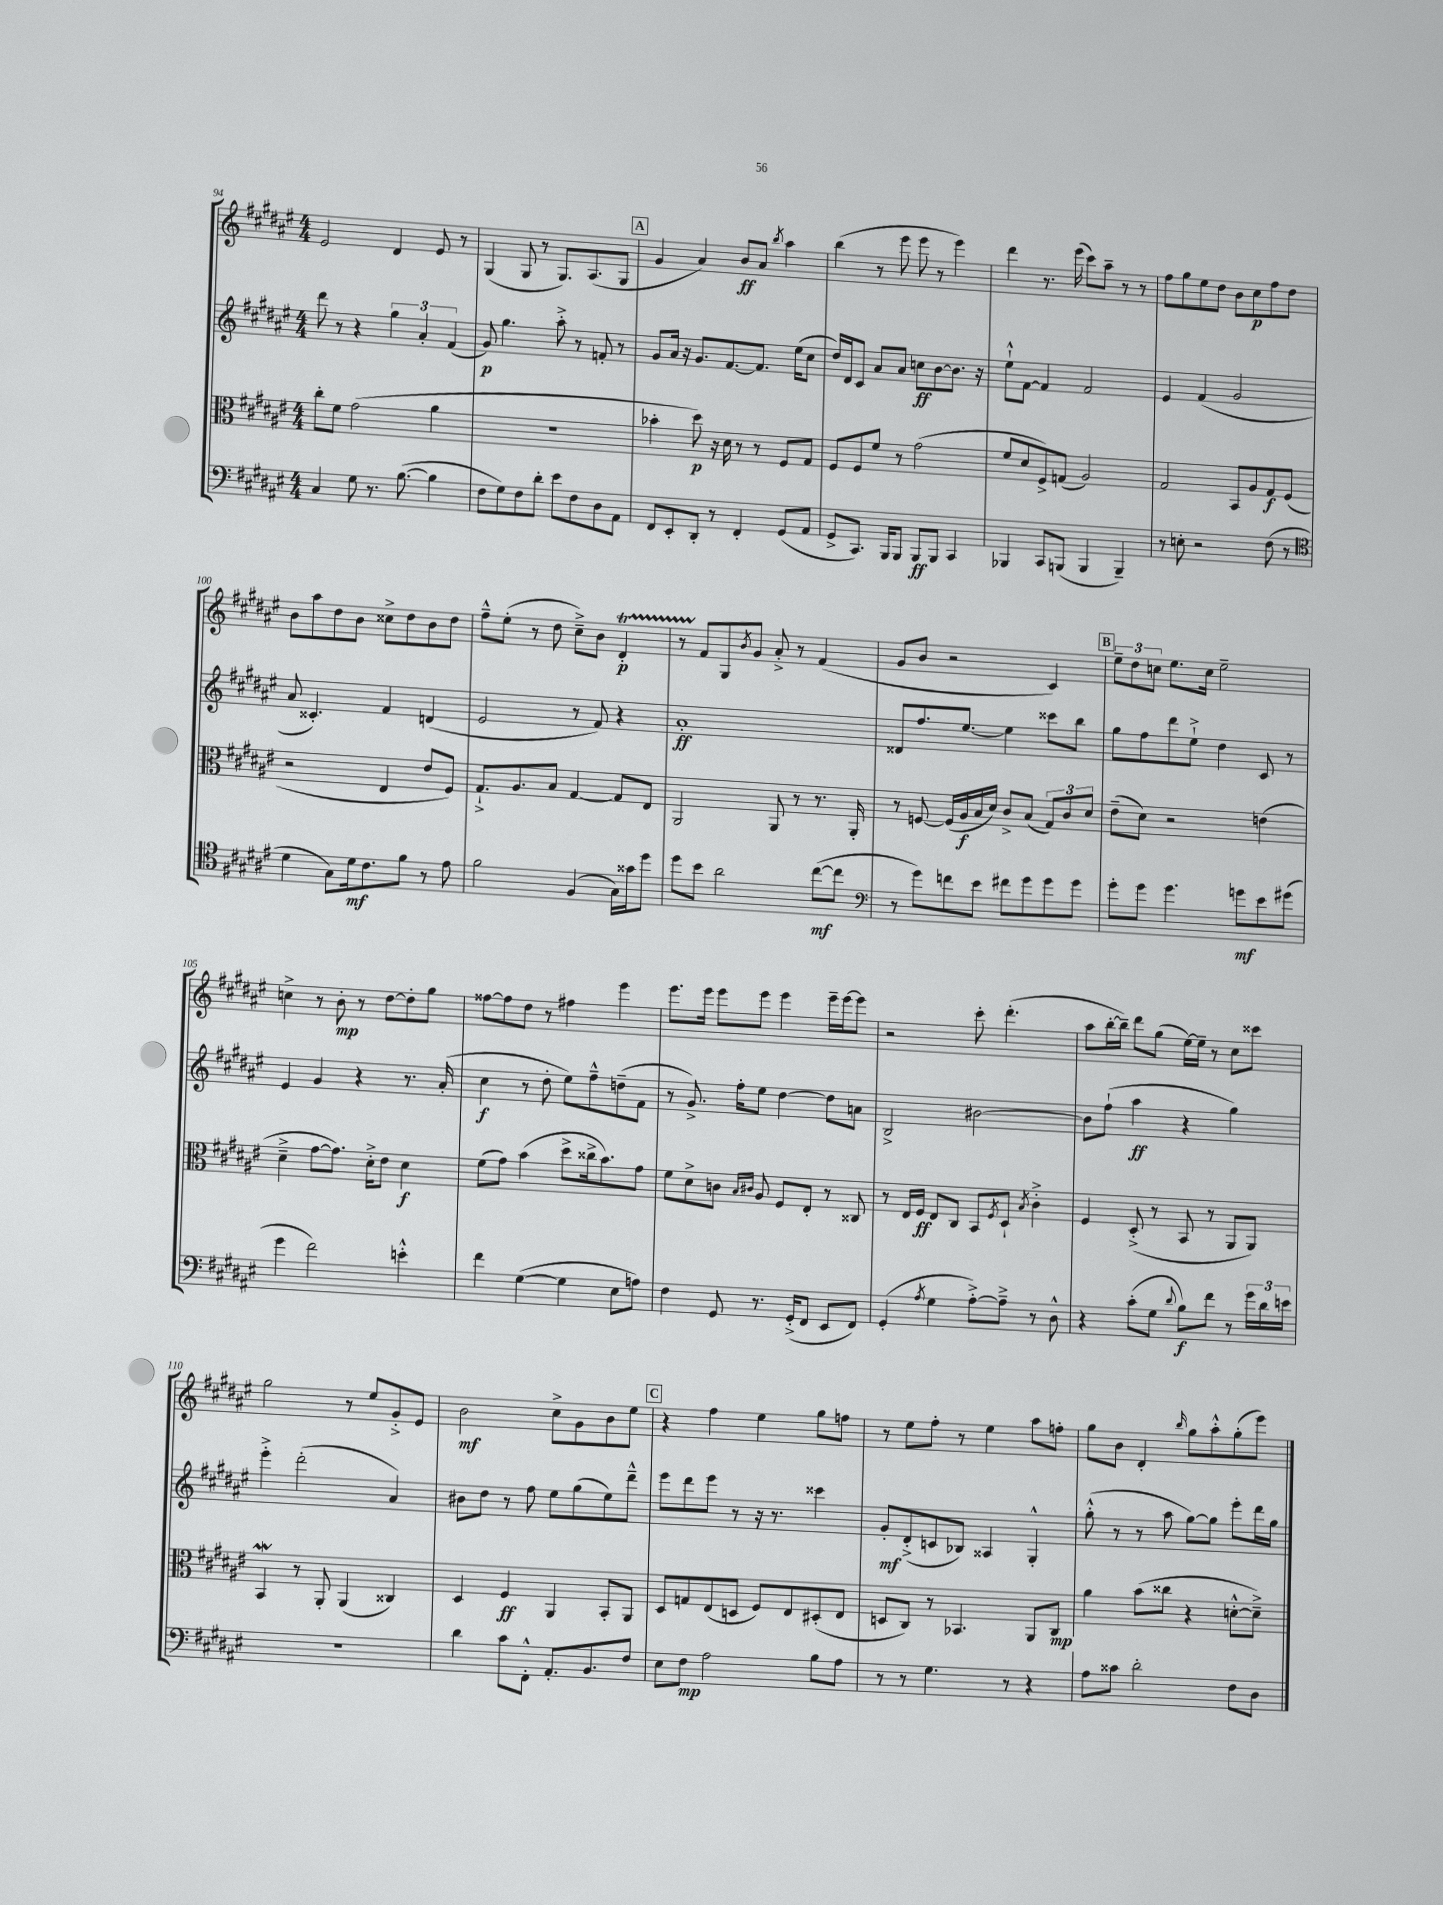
<<
\new StaffGroup <<
\new Staff = "s0" {
    \clef treble \key fis \major \numericTimeSignature \time 4/4
    eis'2 dis'4 eis'8 r8 |
    gis4( gis8 r8 gis8.) ais8.( gis8 |
    \mark \markup { \box "A" } gis'4 ais'4) b'8\ff ais'8 \acciaccatura { b''8 } ais''4 |
    b''4( r8 eis'''8 eis'''8 r8 eis'''4) |
    dis'''4 r8. eis'''16( cis'''8) ais''8-- r8 r8 |
    fis''8 gis''8 eis''8 dis''8 b'8 cis''8\p fis''8 dis''8 |
    b'8 ais''8 dis''8 b'8 cisis''8-> dis''8 b'8 dis''8 |
    fis''8---^ eis''8-.( r8 dis''8 cis''8--->) b'8 dis'4-.\startTrillSpan\p |
    r8 fis'8\stopTrillSpan gis8 \acciaccatura { b'8 } gis'8 ais'8-.-> r8 fis'4( |
    gis'8 b'8 r2 cis'4) |
    \mark \markup { \box "B" } \tuplet 3/2 { eis''8-- dis''8 c''8 } eis''8. c''16 eis''2-- |
    c''4-> r8 b'8-.\mp r8 dis''8~ dis''8-. gis''8 |
    fisis''8~ fisis''8 dis''8 r8 fis''4 eis'''4 |
    eis'''8. eis'''16 eis'''8 eis'''8 eis'''4 eis'''16-- eis'''16~ eis'''8 |
    r2 cis'''8-. dis'''4.-.( |
    ais''8 b''16~-. b''16--) dis'''8 gis''8( eis''16~) eis''16-- r8 cis''8 cisis'''8 |
    gis''2 r8 eis''8 gis'8-.-> eis'8 |
    b'2\mf cis''8-> gis'8 b'8 eis''8 |
    \mark \markup { \box "C" } r4 fis''4 eis''4 gis''8 f''8 |
    r8 eis''8 fis''8-. r8 eis''4 ais''8 f''8-. |
    gis''8 b'8 dis'4-. \grace { b''16 } gis''8 ais''8-.-^ gis''8-.( eis'''8) \bar "|." |
}
\new Staff = "s1" {
    \clef treble \key fis \major \numericTimeSignature \time 4/4
    dis'''8 r8 r4 \tuplet 3/2 { gis''4 ais'4-. fis'4( } |
    gis'8\p) gis''4. ais''8-.-> r8 f'8-. r8 |
    \mark \markup { \box "A" } gis'8 ais'16 r16 gis'8. fis'8.~ fis'8. eis''16( cis''8 |
    dis''16) dis'16 cis'8 ais'8 ais'8 c''8\ff b'8~ b'8. r16 |
    eis''8-!-^ fis'8~ fis'4 fis'2 |
    eis'4 fis'4( gis'2 |
    ais'8 cisis'4.-.) fis'4 d'4( |
    eis'2 r8 fis'8) r4 |
    ais'1-.\ff |
    disis'8 fis''8. eis''8.~ eis''4 cisis'''8 b''8 |
    \mark \markup { \box "B" } gis''8 fis''8 dis'''8 eis''8-!-> dis''4 cis'8 r8 |
    eis'4 gis'4 r4 r8. ais'16-.( |
    cis''4\f r8 dis''8-. eis''8) fis''8---^ d''8--( fis'8 |
    r8 gis'8.->) fis''16-. eis''8 dis''4~ dis''8 a'8 |
    b2-> bis'2~ |
    bis'8 fis''8-!( ais''4\ff r4 gis''4) |
    eis'''4-.-> dis'''2-.( ais'4) |
    bis'8 dis''8 r8 fis''8 eis''8 gis''8( eis''8) dis'''8---^ |
    \mark \markup { \box "C" } eis'''8 dis'''8 eis'''8 r8 r16 r8. cisis'''4 |
    gis'8-.\mf dis'8-.->( c'8 bes8) aisis4 gis4-.-^ |
    gis''8-.-^( r8 r8 ais''8 gis''8~) gis''8 eis'''8-. dis'''16 gis''16 \bar "|." |
}
\new Staff = "s2" {
    \clef alto \key fis \major \numericTimeSignature \time 4/4
    cis''8-. fis'8 gis'2( ais'4 |
    R1 |
    \mark \markup { \box "A" } bes'4-. dis''8\p) r16 dis'16 r8 r8 fis8 gis8 |
    fis8 fis8 fis'8 r8 gis'2( |
    fis'8 dis'8 fis8->) g8( ais2) |
    gis2 b,8 ais8 gis8\f fis8( |
    r2 eis4 eis'8 fis8) |
    gis8.-!-> ais8. b8 gis4~ gis8 eis8 |
    ais,2 ais,8 r8 r8. ais,16-. |
    r8 f8~ f16( ais16\f b16 dis'16) cis'8-> b8( \tuplet 3/2 { gis8) cis'8 dis'8 } |
    \mark \markup { \box "B" } eis'8--( dis'8) r2 e'4( |
    dis'4---> gis'8~ gis'8.) dis'16-.-> eis'8 dis'4\f |
    fis'8( gis'8) b'4( dis''8-> cisis''16-> b'8.) gis'8 |
    fis'8 dis'8-> c'8 \grace { b16 cis'16 } ais8 fis8 eis8-. r8 cisis8 |
    r8 eis16 fis16\ff eis8 cis8 b,8 \acciaccatura { fis8 } dis8-! \acciaccatura { b8 } cis'4-.-> |
    fis4 dis8-.->( r8 b,8 r8 ais,8 ais,8) |
    b,4\mordent r8 ais,8-. ais,4( cisis4) |
    dis4 fis4\ff ais,4 b,8-. ais,8 |
    \mark \markup { \box "C" } dis8 g8 eis8( d8 fis8) eis8 dis8-.( eis8 |
    d8 cis8) r8 bes,4. ais,8 cis8\mp |
    ais'4 b'8( cisis''8 r4 d'8~-.-^ d'8--->) \bar "|." |
}
\new Staff = "s3" {
    \clef bass \key fis \major \numericTimeSignature \time 4/4
    cis4 gis8 r8. b8.~( b4 |
    fis8 gis8) fis8 dis'8-. eis'8 fis8 dis8 ais,8 |
    \mark \markup { \box "A" } fis,8 eis,8-. dis,8-. r8 fis,4-. gis,8( ais,8 |
    gis,8-> cis,8.) b,,16 b,,8 b,,8\ff b,,8 cis,4 |
    bes,,4 cis,8 b,,8( b,,4 b,,4--) |
    r8 e8-. r2 fis8( r8 |
    \clef tenor dis'4 gis8) dis'16\mf cis'8. fis'8 r8 eis'8 |
    fis'2 fis4( gis16) gisis'16 dis''8 |
    dis''8 b'8 ais'2 cis''8~\mf( cis''8 |
    \clef bass r8 gis'8) f'8 eis'8 fis'8 gis'8 gis'8 gis'8 |
    \mark \markup { \box "B" } gis'8-. gis'8 gis'4. g'8\mf eis'8 gis'8( |
    gis'4 fis'2) e'4-.-^ |
    fis'4 gis4~( gis4 eis8 a8) |
    fis4 gis,8 r8. gis,16-.->( fis,8 eis,8 fis,8) |
    gis,4-.( \acciaccatura { ais8 } gis4 ais8~-.->) ais8---> r8 dis8-^ |
    r4 cis'8-.( gis8 \appoggiatura { dis'8 } b8\f) fis'8 r8 \tuplet 3/2 { gis'16 dis'16 e'16 } |
    R1 |
    dis'4 cis'8 fis,8-.-^ ais,8.-. b,8. fis8 |
    \mark \markup { \box "C" } eis8 fis8\mp ais2 b8 ais8 |
    r8 r8 gis4. r8 r4 |
    ais8 cisis'8 dis'2-. fis8 dis8 \bar "|." |
}
>>
>>
\layout { \context { \Score currentBarNumber = #94 } }
